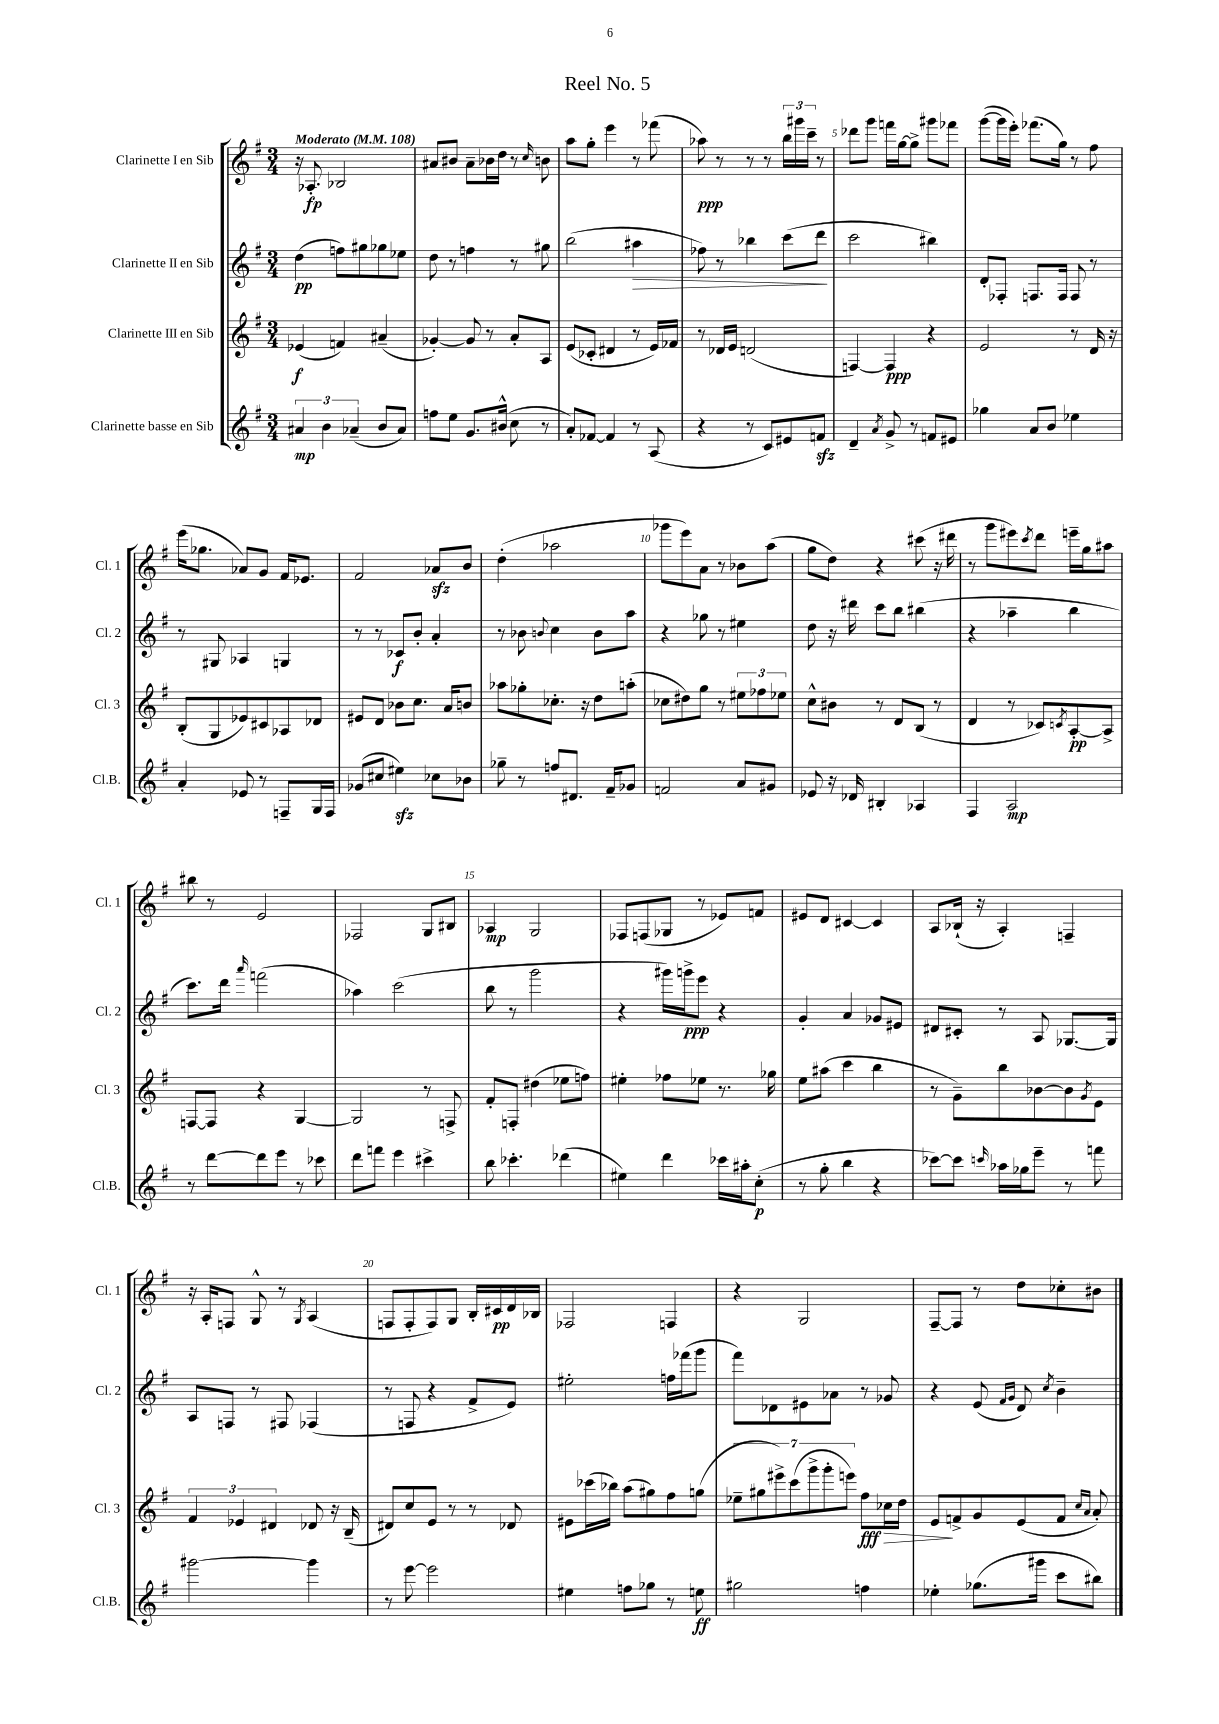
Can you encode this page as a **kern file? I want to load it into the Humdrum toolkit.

**kern	**dynam	**kern	**dynam	**kern	**dynam	**kern	**dynam
*part4	*part4	*part3	*part3	*part2	*part2	*part1	*part1
*staff4	*staff4	*staff3	*staff3	*staff2	*staff2	*staff1	*staff1
*I"Clarinette basse en Sib	*	*I"Clarinette III en Sib	*	*I"Clarinette II en Sib	*	*I"Clarinette I en Sib	*
*I'Cl.B.	*	*I'Cl. 3	*	*I'Cl. 2	*	*I'Cl. 1	*
*clefG2	*	*clefG2	*	*clefG2	*	*clefG2	*
*k[f#]	*	*k[f#]	*	*k[f#]	*	*k[f#]	*
*M3/4	*	*M3/4	*	*M3/4	*	*M3/4	*
*MM108	*	*MM108	*	*MM108	*	*MM108	*
=1	=1	=1	=1	=1	=1	=1	=1
!	!	!	!	!	!	!LO:TX:a:B:t=Moderato	!
6a#X/	mp	(4e-X/	f	(4dd\	pp	16r	.
.	.	.	.	.	.	8.A-X'/	fp
6b\	.	.	.	.	.	.	.
.	.	4fn/)	.	8ffn\L)	.	2B-X/	.
(6a-X~/	.	.	.	.	.	.	.
.	.	.	.	8gg#X\	.	.	.
8b/L	.	(4a#X~/	.	8gg-X\	.	.	.
8a-/J)	.	.	.	8ee-X\J	.	.	.
=2	=2	=2	=2	=2	=2	=2	=2
8ffn\L	.	[4g-X'/)	.	8dd\	.	8a#X/L	.
8ee\J	.	.	.	8r	.	8b#X/J	.
8.g/L	.	8g-/]	.	4ffn\	.	8a#~\L	.
.	.	8r	.	.	.	16b-X\L	.
(16b#X^^/Jk	.	.	.	.	.	16dd\JJ	.
8cc\	.	8a'/L	.	8r	.	8r	.
.	.	.	.	.	.	16qqcc/	.
8r	.	8A/J	.	8gg#X\	.	8bn\	.
=3	=3	=3	=3	=3	=3	=3	=3
8a'/L)	.	(8e/L	.	(2bb\	.	8aa\L	.
[8f-X/J	.	8c-X'/J	.	.	.	8gg'\J	.
4f-/]	.	4d#X/	.	.	.	4eee\	.
!	!	!	!	!	!LO:HP:b	!	!
8r	.	8r	.	4aa#X\	>	8r	.
(8A/	.	16e/LL)	.	.	.	(8fff-X\	.
.	.	16f-X/JJ	.	.	.	.	.
=4	=4	=4	=4	=4	=4	=4	=4
4r	.	8r	.	8ff-X\)	.	8aa-X\)	ppp
.	.	16d-X/LL	.	8r	.	8r	.
.	.	16e/JJ	.	.	.	.	.
8r	.	(2dn/	.	4bb-X\	.	8r	.
8c/L)	.	.	.	.	.	8r	.
8e#X/	.	.	.	(8ccc\L	.	24bb\LL	.
.	.	.	.	.	.	24ggg#X\	.
.	.	.	.	.	.	24ccc~\JJ	.
8fnzz/J	.	.	.	8ddd\J	.	8r	.
.	.	.	.	.	]	.	.
=5	=5	=5	=5	=5	=5	=5	=5
4d~/	.	[4Fn/)	.	2ccc\	.	8ddd-X\L	.
.	.	.	.	.	.	8ggg\J	.
8qa/	.	.	.	.	.	.	.
8g^/	.	4F/]	ppp	.	.	16fffn\LL	.
.	.	.	.	.	.	[16gg\J	.
8r	.	.	.	.	.	8gg^\J]	.
8fn/L	.	4r	.	4bb#X\)	.	8ggg#X\L	.
8e#X/J	.	.	.	.	.	8fff-X\J	.
=6	=6	=6	=6	=6	=6	=6	=6
4gg-X\	.	2e/	.	8d'/L	.	([8ggg\L	.
.	.	.	.	8F-X'/J	.	16ggg\L]	.
.	.	.	.	.	.	16eee'\JJ)	.
8a/L	.	.	.	8.Fn/L	.	(8.fff-X\L	.
8b/J	.	.	.	.	.	.	.
.	.	.	.	16F/Jk	.	16gg\Jk)	.
4ee-X\	.	8r	.	8F/	.	8r	.
.	.	16d/	.	8r	.	8ff#\	.
.	.	16r	.	.	.	.	.
!!LO:LB:g=z
=7	=7	=7	=7	=7	=7	=7	=7
4a'/	.	(8B'/L	.	8r	.	(16eee\KL	.
.	.	.	.	.	.	8.gg-X\J	.
.	.	8G/	.	8G#X/	.	.	.
8e-X/	.	8e-X/)	.	4A-X/	.	8a-X/L)	.
8r	.	8c#X/	.	.	.	8g/J	.
8Fn~/L	.	8A-X/	.	4Gn/	.	16f#/KL	.
.	.	.	.	.	.	8.e-X/J	.
16G/L	.	8d-X/J	.	.	.	.	.
16F/JJ	.	.	.	.	.	.	.
=8	=8	=8	=8	=8	=8	=8	=8
(8g-X/L	.	8e#X/L	.	8r	.	2f#/	.
8cc#X/J	.	8d/J	.	8r	.	.	.
4ee#Xzz\)	.	8b-X\L	.	8c-X/L	f	.	.
.	.	8.cc\J	.	8b'/J	.	.	.
8cc-X\L	.	.	.	4a'/	.	8a-Xzz/L	.
.	.	16a/KL	.	.	.	.	.
8b-X\J	.	8bn/J	.	.	.	8b/J	.
=9	=9	=9	=9	=9	=9	=9	=9
8gg-X~\	.	8aa-X\L	.	8r	.	(4dd'\	.
8r	.	8gg-X'\	.	8b-X\	.	.	.
.	.	.	.	8qqbn/	.	.	.
8ffn/L	.	8.cc-X'\J	.	4cc\	.	2aa-X\	.
8.d#X/J	.	.	.	.	.	.	.
.	.	16r	.	.	.	.	.
.	.	8dd\L	.	8b\L	.	.	.
16f#~/KL	.	.	.	.	.	.	.
8g-X/J	.	(8aan'\J	.	8aa\J	.	.	.
=10	=10	=10	=10	=10	=10	=10	=10
2fn/	.	8cc-X\L	.	4r	.	8ggg-X\L	.
.	.	8dd#X\)	.	.	.	8eee\)	.
.	.	8gg\J	.	8gg-X\	.	8a\J	.
.	.	8r	.	8r	.	8r	.
8a/L	.	12ee#X\L	.	4ee#X\	.	8b-X\L	.
.	.	12ff-X\	.	.	.	.	.
8g#X/J	.	.	.	.	.	(8aa\J	.
.	.	12ee-X\J	.	.	.	.	.
=11	=11	=11	=11	=11	=11	=11	=11
8e-X/	.	8cc^^\L	.	8dd\	.	8gg\L	.
16r	.	8b#X\J	.	16r	.	8dd\J)	.
16d-X/	.	.	.	16ddd#X\	.	.	.
4B#X'/	.	8r	.	8ccc\L	.	4r	.
.	.	8d/L	.	8bb\J	.	.	.
4A-X/	.	(8B/J	.	(4bb#X\	.	(8ccc#X\	.
.	.	8r	.	.	.	16r	.
.	.	.	.	.	.	16ddd#X\	.
=12	=12	=12	=12	=12	=12	=12	=12
4F#/	.	4d/	.	4r	.	8r	.
.	.	.	.	.	.	8ggg\L	.
2A/	mp	8r	.	4aa-X~\	.	8eee#X\)	.
.	.	.	.	.	.	8qccc/	.
.	.	8c-X/L)	.	.	.	8ddd\J	.
.	.	8qcn/	.	.	.	.	.
.	.	[8A'/	pp	4bb\	.	16eeen~\LL	.
.	.	.	.	.	.	16gg\J	.
.	.	8A^/J]	.	.	.	8aa#X\J	.
!!LO:LB:g=z
=13	=13	=13	=13	=13	=13	=13	=13
8r	.	[8Fn/L	.	8.ccc\L)	.	8bb#X\	.
[8ddd\L	.	8F/J]	.	.	.	8r	.
.	.	.	.	16ddd\Jk	.	.	.
.	.	.	.	16qqaaa/	.	.	.
8ddd\]	.	4r	.	(2fffn\	.	2e/	.
8eee\J	.	.	.	.	.	.	.
8r	.	[4G/	.	.	.	.	.
8ccc-X\	.	.	.	.	.	.	.
=14	=14	=14	=14	=14	=14	=14	=14
8ddd\L	.	2G/]	.	4aa-X\)	.	2F-X/	.
8fffn\J	.	.	.	.	.	.	.
4eee\	.	.	.	(2ccc\	.	.	.
4ccc#X^\	.	8r	.	.	.	8G/L	.
.	.	8Fn^/	.	.	.	8B#X/J	.
=15	=15	=15	=15	=15	=15	=15	=15
8bb\	.	8f#'/L	.	8bb\	.	4A-X/	mp
4.ccc-X'\	.	8Fn'/J	.	8r	.	.	.
.	.	(4dd#X\	.	2ggg\	.	2G/	.
(4ddd-X\	.	8ee-X\L	.	.	.	.	.
.	.	8ffn\J)	.	.	.	.	.
=16	=16	=16	=16	=16	=16	=16	=16
4ee#X\)	.	4ee#X'\	.	4r	.	8F-X/L	.
.	.	.	.	.	.	(8Fn/	.
4ddd\	.	8ff-X\L	.	16ggg#X\LL)	.	8G-X/J	.
.	.	.	.	16gggn^\J	ppp	.	.
.	.	8ee-X\J	.	8eee\J	.	8r	.
16ccc-X\LL	.	8.r	.	4r	.	8e-X/L)	.
16aa#X'\J	.	.	.	.	.	.	.
(8cc'\J	p	.	.	.	.	8fn/J	.
.	.	16gg-X\	.	.	.	.	.
=17	=17	=17	=17	=17	=17	=17	=17
8r	.	8ee\L	.	4g'/	.	8e#X/L	.
8gg'\	.	(8aa#X\J	.	.	.	8d/J	.
4bb\	.	4ccc\	.	4a/	.	[4c#X/	.
4r	.	4bb\	.	8g-X/L	.	4c#/]	.
.	.	.	.	8e#X/J	.	.	.
=18	=18	=18	=18	=18	=18	=18	=18
[8ccc-X\L)	.	8r	.	8d#X/L	.	8A/L	.
8ccc-\J]	.	8g~\L)	.	8c#X'/J	.	(16B-X`/Jk	.
.	.	.	.	.	.	16r	.
16qqcccn/	.	.	.	.	.	.	.
16aa-X\LL	.	8bb\	.	8r	.	4A'/)	.
16gg-X\J	.	.	.	.	.	.	.
8eee~\J	.	[8b-X\	.	8A/	.	.	.
8r	.	8b-\]	.	[8.G-X/L	.	4Fn~/	.
.	.	8qg/	.	.	.	.	.
8fffn\	.	8e\J	.	.	.	.	.
.	.	.	.	16G-/Jk]	.	.	.
!!LO:LB:g=z
=19	=19	=19	=19	=19	=19	=19	=19
[2ggg#X\	.	6f#/	.	8A/L	.	16r	.
.	.	.	.	.	.	16A'/KL	.
.	.	.	.	8Fn/J	.	8Fn/J	.
.	.	6e-X/	.	.	.	.	.
.	.	.	.	8r	.	8G^^/	.
.	.	6d#X/	.	.	.	.	.
.	.	.	.	8F#X/	.	8r	.
.	.	.	.	.	.	8qG/	.
4ggg#\]	.	8d-X/	.	(4F-X/	.	(4A/	.
.	.	16r	.	.	.	.	.
.	.	(16B~/	.	.	.	.	.
=20	=20	=20	=20	=20	=20	=20	=20
8r	.	8d#X/L)	.	8r	.	8Fn/L	.
[8eee\	.	8cc/	.	8Fn/	.	8F'/	.
2eee\]	.	8e/J	.	4r	.	8F/)	.
.	.	8r	.	.	.	8G/J	.
.	.	8r	.	8f#^/L	.	16B'/LL	.
.	.	.	.	.	.	16c#X/	pp
.	.	8d-X/	.	8e/J)	.	16d/	.
.	.	.	.	.	.	16B-X/JJ	.
=21	=21	=21	=21	=21	=21	=21	=21
4ee#X\	.	8e#X\L	.	2ee#X'\	.	2F-X/	.
.	.	(16ccc-X\L	.	.	.	.	.
.	.	16bb-X\JJ)	.	.	.	.	.
8ffn\L	.	(8aa\L	.	.	.	.	.
8gg-X\J	.	8gg#X\)	.	.	.	.	.
8r	.	8ff#\	.	16ffn\LL	.	4Fn/	.
.	.	.	.	(16fff-X\J	.	.	.
8een\	ff	(8ggn\J	.	8ggg\J	.	.	.
=22	=22	=22	=22	=22	=22	=22	=22
2gg#X\	.	14ee-X~\L	.	8fff#\L)	.	4r	.
.	.	14gg#X\	.	.	.	.	.
.	.	.	.	8d-X\	.	.	.
.	.	14eee#X^\)	.	.	.	.	.
.	.	(14ccc\	.	.	.	.	.
.	.	.	.	8e#X\	.	2G/	.
.	.	14ggg^\	.	.	.	.	.
.	.	14ggg'\	.	.	.	.	.
.	.	.	.	8a-X\J	.	.	.
.	.	14eeen\J)	.	.	.	.	.
4ffn\	.	8ff#\L	fff	8r	.	.	.
!	!	!	!LO:HP:b	!	!	!	!
.	.	16cc-X\L	>	8g-X/	.	.	.
.	.	16dd\JJ	.	.	.	.	.
=23	=23	=23	=23	=23	=23	=23	=23
4ee-X'\	.	8e/L	.	4r	.	[8F#~/L	.
.	.	8fn^/	]	.	.	8F#/J]	.
(8.gg-X\L	.	8g/	.	(8e/	.	8r	.
.	.	.	.	16qqf#/LL	.	.	.
.	.	.	.	16qqg/JJ	.	.	.
.	.	(8e/	.	8d/)	.	8dd\L	.
16ggg#X\Jk	.	.	.	.	.	.	.
.	.	.	.	8qcc/	.	.	.
8ccc\L	.	8f/J	.	4b~\	.	8cc-X'\	.
.	.	16qqcc/LL	.	.	.	.	.
.	.	16qqa/JJ	.	.	.	.	.
8bb#X\J)	.	8a'/)	.	.	.	8b#X\J	.
==	==	==	==	==	==	==	==
*-	*-	*-	*-	*-	*-	*-	*-
